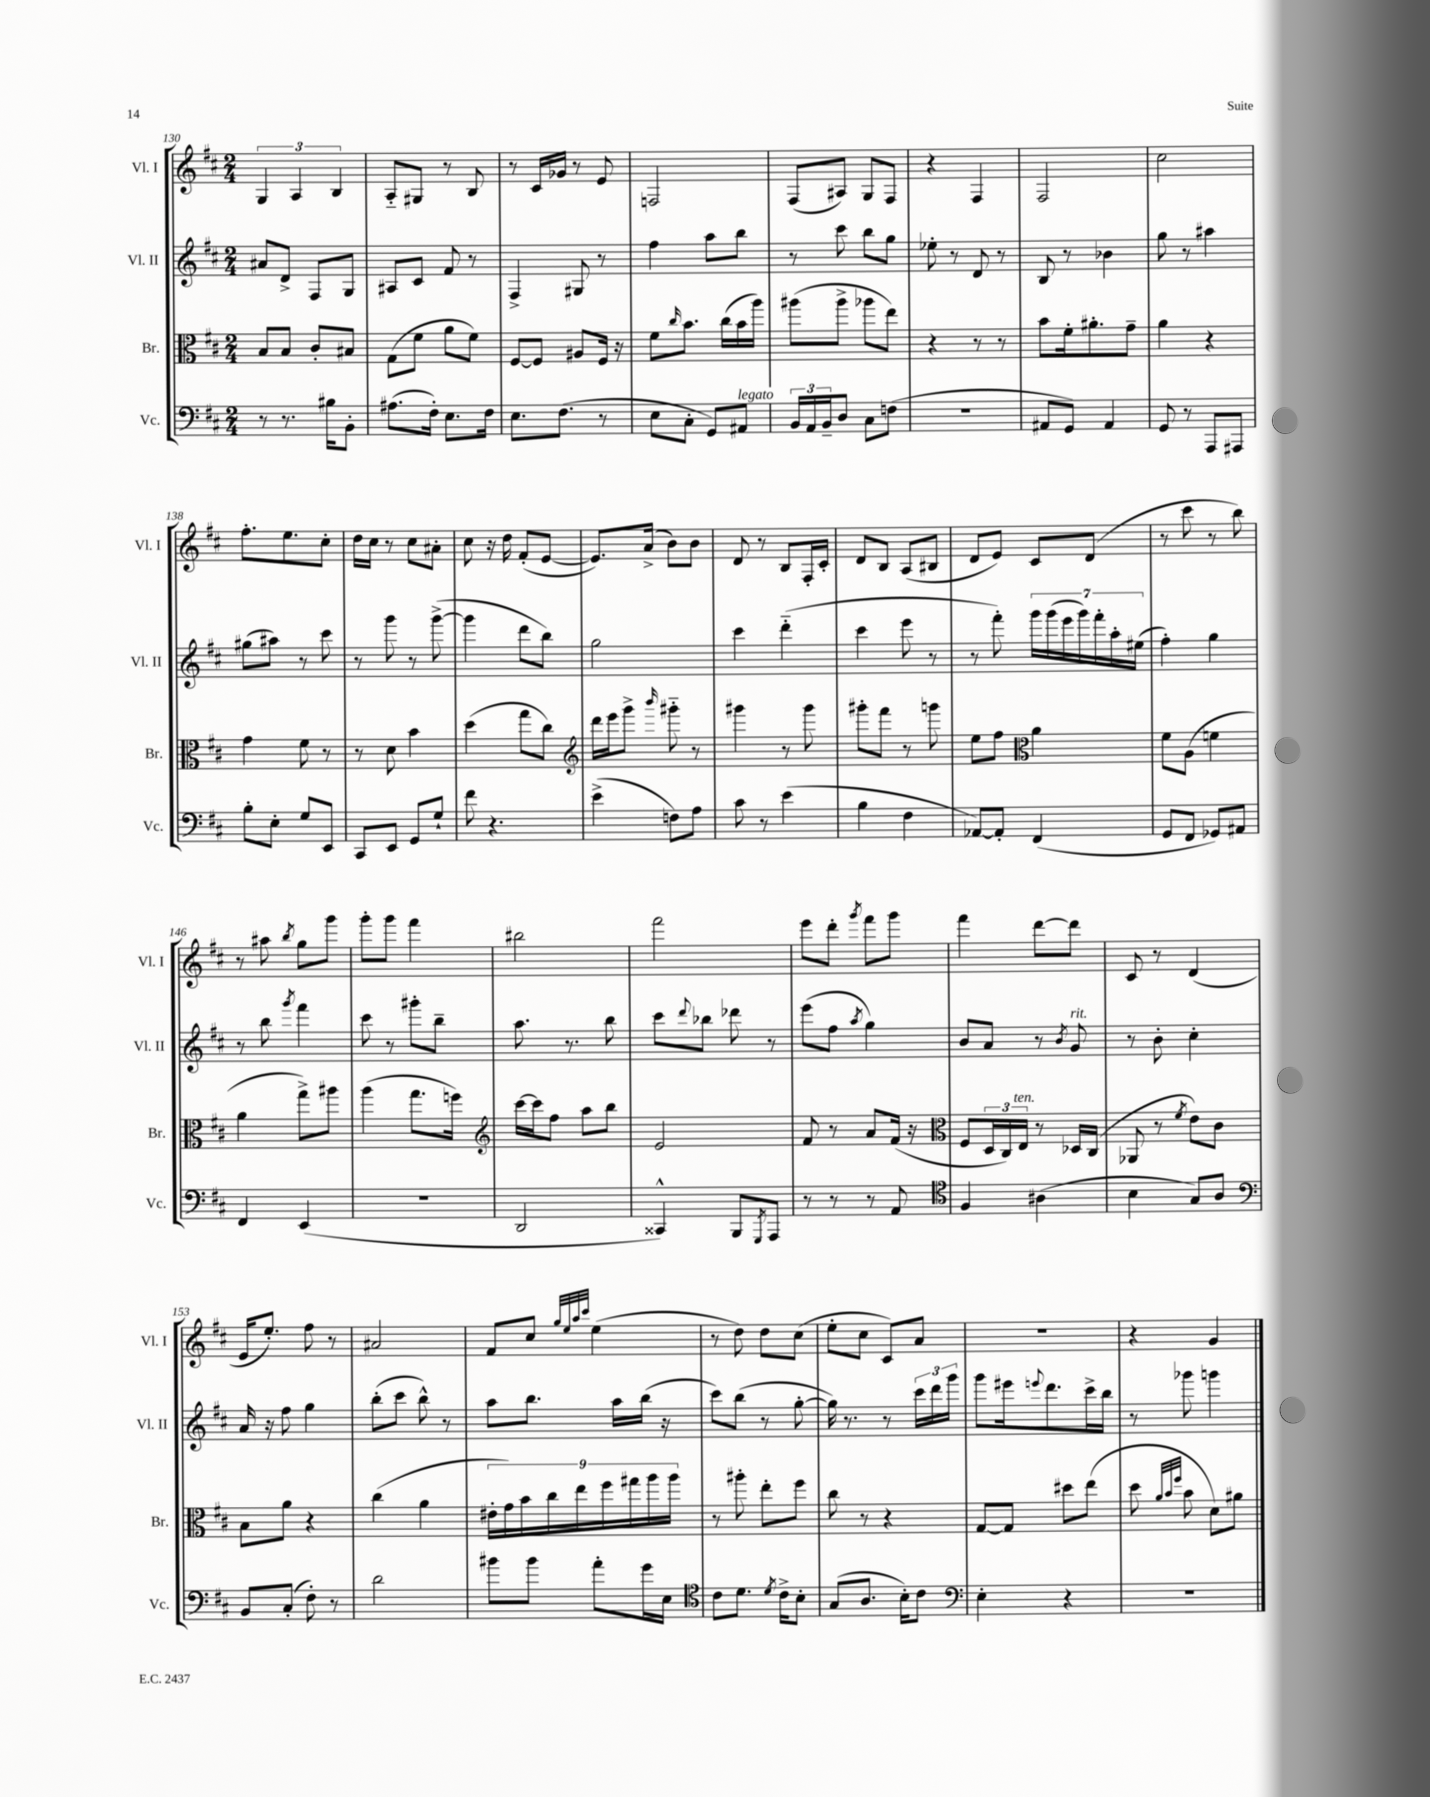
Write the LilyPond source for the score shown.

<<
\new StaffGroup <<
\new Staff = "s0" \with { instrumentName = "Vl. I" shortInstrumentName = "Vl. I" } {
    \clef treble \key d \major \numericTimeSignature \time 2/4
    \tuplet 3/2 { g4 a4 b4 } |
    a8-_ gis8 r8 b8 |
    r8 cis'16 ges'16 r8 e'8 |
    f2 |
    fis8( ais8) g8 fis8 |
    r4 fis4 |
    fis2 |
    cis''2 |
    fis''8.-. e''8. cis''8-. |
    d''16 cis''16 r8 cis''8 ais'8-. |
    cis''8 r16 d''16 fis'8-.( e'8~ |
    e'8.) a'16->( b'8) b'8 |
    d'8 r8 b8 fis16-. cis'16-. |
    d'8 b8 a8( bis8 |
    d'8 e'8) cis'8 d'8( |
    r8 cis'''8 r8 b''8) |
    r8 ais''8 \acciaccatura { b''8 } g''8 g'''8 |
    g'''8-. g'''8 fis'''4 |
    bis''2 |
    fis'''2 |
    e'''8 d'''8-. \acciaccatura { g'''8 } fis'''8 g'''8 |
    fis'''4 d'''8~ d'''8 |
    cis'8 r8 d'4( |
    e'16 e''8.-.) fis''8 r8 |
    ais'2 |
    fis'8 cis''8 \grace { g''32 e''32 a''32 cis'''32 } e''4( |
    r8 d''8) d''8 cis''8( |
    e''8-. cis''8 cis'8) a'8 |
    r2 |
    r4 g'4 \bar "|." |
}
\new Staff = "s1" \with { instrumentName = "Vl. II" shortInstrumentName = "Vl. II" } {
    \clef treble \key d \major \numericTimeSignature \time 2/4
    ais'8 d'8-> fis8 g8 |
    ais8 cis'8 fis'8 r8 |
    fis4-> gis8 r8 |
    fis''4 a''8 b''8 |
    r8 cis'''8 b''8 g''8 |
    ees''8-. r8 d'8 r8 |
    b8 r8 bes'4 |
    g''8 r8 ais''4 |
    gis''8( ais''8) r8 cis'''8 |
    r8 g'''8 r8 g'''8~->( |
    g'''4 d'''8 b''8) |
    g''2 |
    cis'''4 d'''4-_( |
    cis'''4 e'''8 r8 |
    r8 fis'''8-.) \tuplet 7/4 { g'''16 g'''16( e'''16 g'''16) fis'''16-. a''16-. eis''16( } |
    fis''4-.) g''4 |
    r8 b''8 \acciaccatura { g'''8 } fis'''4 |
    cis'''8 r8 gis'''8-. b''8-- |
    a''8. r8. b''8 |
    cis'''8 \appoggiatura { d'''8 } bes''8 des'''8 r8 |
    e'''8( fis''8 \acciaccatura { a''8 } g''4) |
    b'8 a'8 r8 \acciaccatura { b'8 } g'8^\markup { \italic "rit." } |
    r8 b'8-. cis''4-. |
    a'16 r16 fis''8 g''4 |
    b''8-.( cis'''8 b''8-^) r8 |
    a''8 b''8. a''16 b''16( r16 |
    cis'''8) b''8( r8 g''8~-. |
    g''16) r8. r8 \tuplet 3/2 { cis'''16 d'''16 g'''16 } |
    g'''8 eis'''16 \appoggiatura { e'''8 } d'''8. cis'''16-> b''16 |
    r8 ges'''8 g'''4 \bar "|." |
}
\new Staff = "s2" \with { instrumentName = "Br." shortInstrumentName = "Br." } {
    \clef alto \key d \major \numericTimeSignature \time 2/4
    b8 b8 cis'8-. bis8 |
    g8( fis'8 a'8 fis'8) |
    fis8~ fis8 ais8 fis16 r16 |
    fis'8 \grace { cis''16 } b'8. cis''16( b'16 a''16) |
    ais''8( ais''8-> aes''8 e''8) |
    r4 r8 r8 |
    b'8 fis'16-. ais'8.-. g'8-- |
    a'4 r4 |
    g'4 fis'8 r8 |
    r8 d'8 b'4 |
    d''4( g''8 cis''8) |
    \clef treble d'''16 e'''16 g'''8-> \grace { b'''16 } gis'''8-_ r8 |
    gis'''4 r8 gis'''8 |
    gis'''8-. fis'''8 r8 g'''8 |
    e''8 fis''8 \clef alto a'4 |
    fis'8 a8( f'4 |
    a'4 g''8->) ais''8 |
    a''4( g''8. f''16) |
    \clef treble cis'''16~ cis'''16 fis''8 a''8 b''8 |
    e'2 |
    fis'8 r8 a'8 fis'16( r16 |
    \clef alto fis8 \tuplet 3/2 { d16 cis16) e16^\markup { \italic "ten." } } r8 des16 cis16( |
    aes,8 r8 \acciaccatura { fis'8 } e'8) cis'8 |
    b8 a'8 r4 |
    cis''4( a'4 |
    \tuplet 9/8 { eis'16-. g'16) b'16 cis''16 e''16 fis''16 gis''16 a''16 a''16 } |
    r8 ais''8-. e''8-. fis''8 |
    cis''8 r8 r4 |
    g8~ g8 dis''8 e''8( |
    d''8 \grace { a'32 b'32 fis''32 } b'8 d'8) ais'8 \bar "|." |
}
\new Staff = "s3" \with { instrumentName = "Vc." shortInstrumentName = "Vc." } {
    \clef bass \key d \major \numericTimeSignature \time 2/4
    r8 r8. bis16 b,8-. |
    ais8.( fis16-.) e8. fis16 |
    e8. fis8.( r8 |
    e8 cis8-. g,8) ais,8^\markup { \italic "legato" } |
    \tuplet 3/2 { b,16 a,16 b,16-- } d8 cis8 f8( |
    R2 |
    ais,8 g,8) ais,4 |
    g,8 r8 a,,8 ais,,8 |
    b8-. e8-. g8 e,8 |
    cis,8 e,8 g,8 g8-! |
    fis'8 r4. |
    e'4->( f8) a8 |
    cis'8 r8 e'4( |
    b4 fis4 |
    aes,8~) aes,8-. fis,4( |
    g,8 fis,8 ges,8) ais,8 |
    fis,4 e,4( |
    R2 |
    d,2 |
    cisis,4-^) b,,8 \acciaccatura { g,,8 } a,,8 |
    r8 r8 r8 a,8 |
    \clef tenor fis4 ais4( |
    b4 g8) a8 |
    \clef bass b,8 cis8-.( fis8-.) r8 |
    d'2 |
    bis'8 bis'8 a'8-. g'16 e16 |
    \clef tenor cis'8 d'8. \acciaccatura { d'8 } cis'16-> b8-. |
    g8( a8. b16-.) cis'8 |
    \clef bass e4-. r4 |
    R2 \bar "|." |
}
>>
>>
\layout { \context { \Score currentBarNumber = #130 } }
